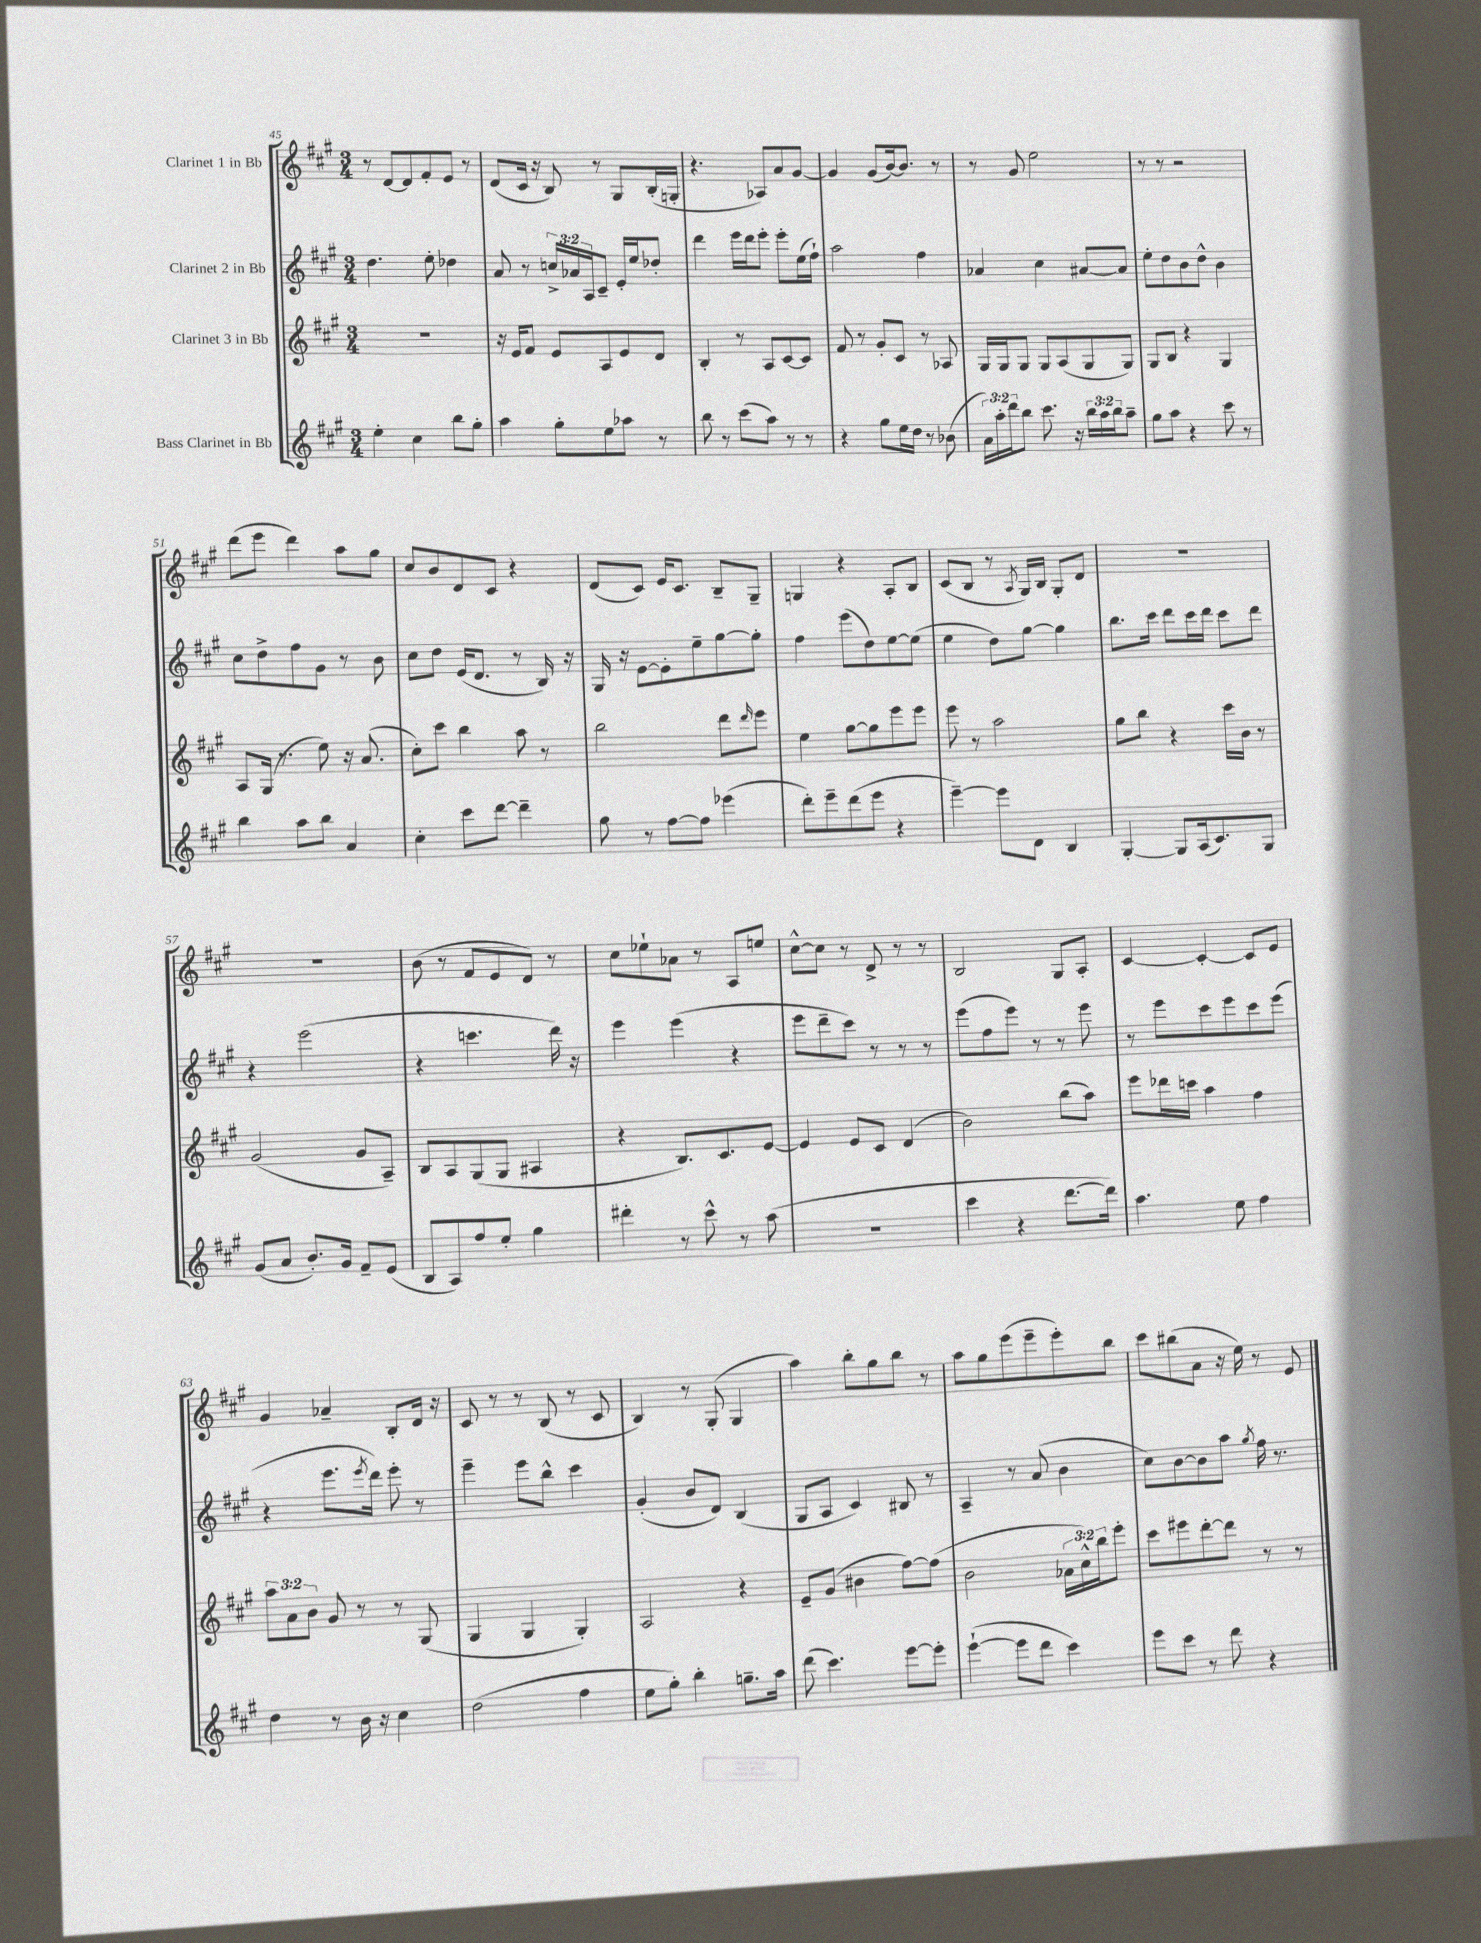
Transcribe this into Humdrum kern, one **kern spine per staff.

**kern	**kern	**kern	**kern
*staff4	*staff3	*staff2	*staff1
*clefG2	*clefG2	*clefG2	*clefG2
*k[f#c#g#]	*k[f#c#g#]	*k[f#c#g#]	*k[f#c#g#]
*M3/4	*M3/4	*M3/4	*M3/4
4ee'\	2.r	4.dd\	8r
.	.	.	[8d/L
4cc#\	.	.	8d/]
.	.	8ee'\	8f#'/
8bb\L	.	4dd-\	8e/J
8gg#'\J	.	.	8r
=	=	=	=
4aa\	16r	8a/	(8d/L
.	16e/LK	.	.
.	8f#/J	8r	16c#/Jk
.	.	.	16r
8gg#'\L	8e/L	24cc^/LL	8B/)
.	.	24a-/	.
.	.	24A/J	.
8ee\	8A/	8c#~/J	8r
8aa-\J	8e/	16e'/LL	8G#/L
.	.	16ee/J	.
8r	8d/J	8dd-'/J	(16B'/L
.	.	.	16G'/JJ
=	=	=	=
8bb\	4B'/	4ddd\	4.r
8r	.	.	.
(8ccc#\L	8r	16eee\LL	.
.	.	16ddd\J	.
8aa\J)	8A/L	8eee'\J	8A-/L)
8r	[8c#/	8eee'\L	8a/
8r	8c#/]J	(16ee\L	[8g#/J
.	.	16ff#`\JJ)	.
=	=	=	=
4r	8f#/	2aa\	4g#/]
.	8r	.	.
8gg#\L	8g#'/L	.	(8g#/L
16ee\L	8c#/J	.	[16b/k)
16dd\JJ	.	.	8.b/]J
8r	8r	4ff#\	.
(8b-\	8A-/	.	8r
=	=	=	=
24a\LL)	16G#/LL	4a-/	8r
24aa'\	.	.	.
.	16G#/J	.	.
24ddd\J	.	.	.
8bb\J	8G#/J	.	8g#/
8.ccc#\	8G#/L	4cc#\	2ee\
.	(8A/	.	.
16r	.	.	.
24bb\LL	8G#/	[8a#/L	.
24aa\	.	.	.
24bb\J	.	.	.
8aa~\J	8G#/J)	8a#/]J	.
=	=	=	=
8gg#\L	8G#/L	8ee'\L	8r
8aa\J	8B/J	8dd\	8r
4r	4r	8b\	2r
.	.	8dd^^\J	.
8ccc#\	4G#/	4b\	.
8r	.	.	.
=	=	=	=
4bb\	8A/L	8cc#\L	(8ddd\L
.	(16G#/Jk	8dd^\	8eee\J
.	8.r	.	.
8aa\L	.	8ff#\	4ddd\)
8bb\J	8ee\)	8g#\J	.
4a/	16r	8r	8aa\L
.	(8.a/	.	.
.	.	8b\	8gg#\J
=	=	=	=
4cc#'\	8cc#'\L)	8cc#\L	8cc#/L
.	8ccc#\J	8dd\J	8b/
8ccc#\L	4bb\	(16e/LK	8d/
.	.	8.d/J	.
[8ddd\J	.	.	8c#/J
4ddd~\]	8aa\	8r	4r
.	8r	16B/)	.
.	.	16r	.
=	=	=	=
8gg#\	2bb\	16G#/	(8d/L
.	.	16r	.
8r	.	[8e\L	8c#/J)
[8ff#\L	.	8e'\]	16e/LK
.	.	.	8.c#/J
8ff#\]J	.	8ee~\	.
(4eee-\	8ddd\L	[8gg#\	8B~/L
.	16qqddd/	.	.
.	8eee\J	8gg#'\]J	8G#~/J
=	=	=	=
8ddd'\L)	4ee\	4ff#\	4G/
8eee~\	.	.	.
(8ddd\	[8gg#\L	(8eee\L	4r
8eee\J	8gg#\]	8dd\)	.
4r	8eee\	[8ee\	8A'/L
.	8eee\J	(8ee\]J	8B/J
=	=	=	=
[4eee~\)	8eee\	4ee\	(8c#/L
.	8r	.	8B/J
8eee\]L	2aa\	8dd\L)	8r
.	.	.	8qA/
8d\J	.	[8gg#\J	16G#/LL)
.	.	.	16B/JJ
4B/	.	4gg#\]	8G#'/L
.	.	.	8d/J
=	=	=	=
[4G#'/	8gg#\L	8.bb\L	2.r
.	8bb\J	.	.
.	.	16ccc#\Jk	.
8G#/]L	4r	8ddd\L	.
(16A/k	.	16ccc#\L	.
8.c#/)	.	16ddd\JJ	.
.	16ccc#\LL	8ccc#\L	.
.	16b\JJ	.	.
8G#/J	8r	8ddd\J	.
=	=	=	=
(8g#/L	(2g#/	4r	2.r
8a/J	.	.	.
8.b'/L)	.	(2eee\	.
16g#/Jk	.	.	.
8f#~/L	8g#/L	.	.
(8e/J	8A~/J)	.	.
=	=	=	=
8B/L	8B/L	4r	(8b\
8A/)	8A/	.	8r
8ff#/	(8G#/	4.ccc\	8f#/L
8ee'/J	8G#/J	.	8e/
4gg#\	4A#/	.	8d/J)
.	.	16ddd\)	8r
.	.	16r	.
=	=	=	=
4ddd#'\	4r	4eee\	8cc#\L
.	.	.	8ee-`\
8r	8.B/L)	(4eee\	8a-\J
8ccc#^^\	.	.	8r
.	8.c#/	.	.
8r	.	4r	8A/L
(8aa\	[8e/J	.	8ee/J
=	=	=	=
2.r	4e/]	8eee\L	[8cc#^^\L
.	.	8ddd~\	8cc#\]J
.	8e/L	8ccc#\J)	8r
.	8c#/J	8r	8d^/
.	(4d/	8r	8r
.	.	8r	8r
=	=	=	=
4ccc#\	2b\)	(8eee\L	2B/
.	.	8ff#\	.
4r	.	8eee\J)	.
.	.	8r	.
[8.ddd\L	(8bb\L	8r	8G#/L
.	8aa\J)	8eee\	8A'/J
16ddd\]Jk)	.	.	.
=	=	=	=
4.aa\	8eee\L	8r	[4c#/
.	16ddd-\L	8eee\L	.
.	16ccc\JJ	.	.
.	4aa\	8ccc#\	4c#'/_
8ee\	.	8eee\	.
4ff#\	4ff#\	8ccc#\	8c#/]L
.	.	(8eee\J	8e/J
=	=	=	=
4dd\	12aa\L	4r	4g#/
.	12a\	.	.
.	12b\J	.	.
8r	8g#/	8.eee\L	4a-~/
16b\	8r	.	.
.	.	8qeee/	.
16r	.	16ddd\Jk)	.
4cc#\	8r	8eee'\	8B'/L
.	(8G#/	8r	16d/Jk
.	.	.	16r
=	=	=	=
(2dd\	4G#/	4eee~\	8c#/
.	.	.	8r
.	4G#/	8eee\L	8r
.	.	8bb^^\J	(8B/
4ff#\	4G#'/)	4ccc#\	8r
.	.	.	8c#/
=	=	=	=
8ee\L	2A/	(4g#'/	4B/)
8gg#'\J)	.	.	.
4bb'\	.	8b/L	8r
.	.	8d/J)	(8G#'/
8.gg~\L	4r	(4B/	4G#/
16aa\Jk	.	.	.
=	=	=	=
(8ddd\	8e~/L	8G#/L	4aa\)
4.ccc#\)	(8g#/J	8A/J	.
.	4b#\	4c#/)	8bb'\L
.	.	.	8gg#\
[8eee\L	[8ff#\L)	8B#/	8bb\J
8eee'\]J	(8ff#\]J	8r	8r
=	=	=	=
([4eee`\	2b\	4A~/	8aa\L
.	.	.	8gg#\
8eee\]L	.	8r	(8eee\
8ddd\J	.	(8a/	8eee~\
4ccc#\)	24a-\LL	4b\	8eee'\)
.	24cc#^^\)	.	.
.	24bb\J	.	.
.	8eee'\J	.	8bb\J
=	=	=	=
8eee\L	8ccc#\L	8cc#\L)	8ccc#\L
8ccc#\J	8eee#\	[8b\	(8bb#\
8r	[8ddd'\	8b\]	8a\J
8ddd\	8ddd\]J	8aa\J	16r
.	.	.	16ee\)
.	.	8qgg#/	.
4r	8r	16ff#\	8r
.	.	8.r	.
.	8r	.	8e/
==	==	==	==
*-	*-	*-	*-
